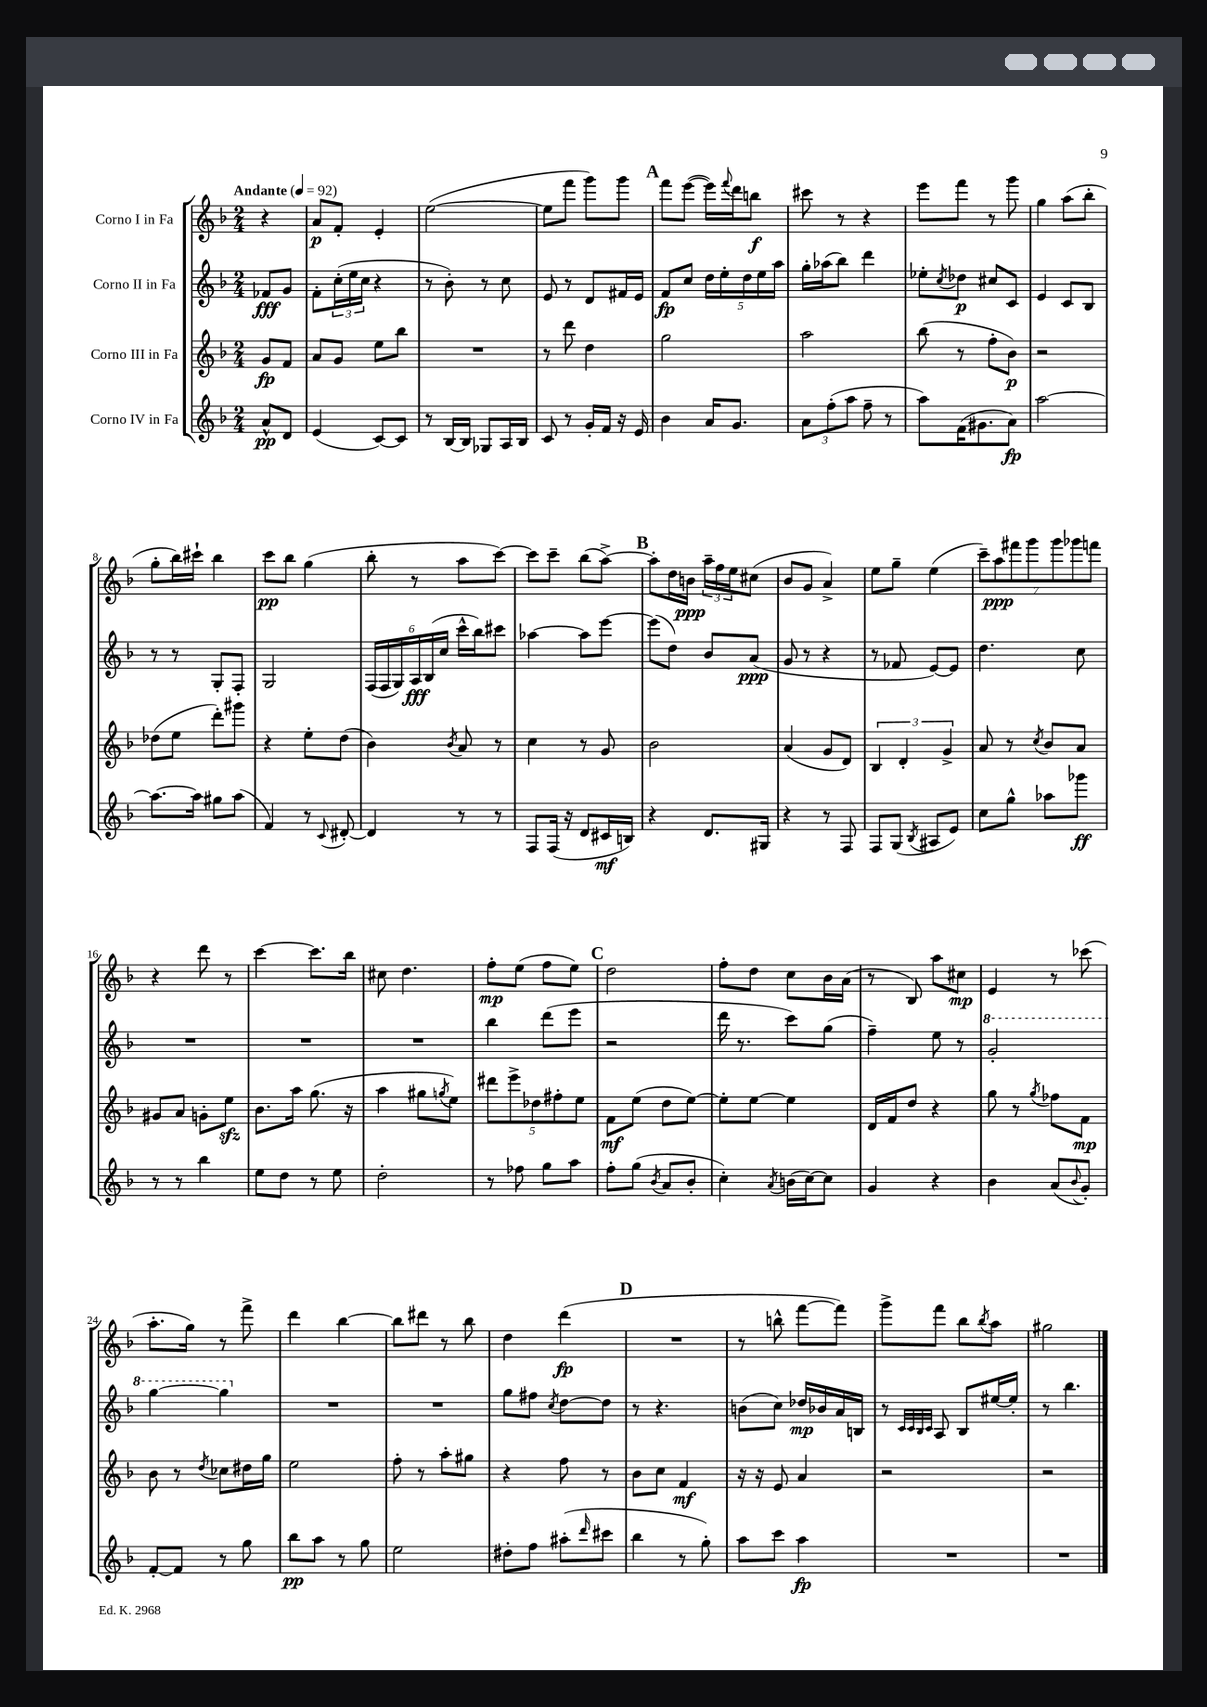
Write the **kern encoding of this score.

**kern	**dynam	**kern	**dynam	**kern	**dynam	**kern	**dynam
*part4	*part4	*part3	*part3	*part2	*part2	*part1	*part1
*staff4	*staff4	*staff3	*staff3	*staff2	*staff2	*staff1	*staff1
*I"Corno IV in Fa	*	*I"Corno III in Fa	*	*I"Corno II in Fa	*	*I"Corno I in Fa	*
*clefG2	*	*clefG2	*	*clefG2	*	*clefG2	*
*k[b-]	*	*k[b-]	*	*k[b-]	*	*k[b-]	*
*M2/4	*	*M2/4	*	*M2/4	*	*M2/4	*
*MM92	*	*MM92	*	*MM92	*	*MM92	*
=	=	=	=	=	=	=	=
!	!	!	!	!	!	!LO:TX:a:B:t=Andante	!
8a^^/L	pp	8g/L	fp	8f-X/L	fff	4r	.
8d/J	.	8f/J	.	8g/J	.	.	.
=1	=1	=1	=1	=1	=1	=1	=1
(4e/	.	8a/L	.	8f'\L	.	8a/L	p
.	.	8g/J	.	(24cc'\L	.	8f'/J	.
.	.	.	.	24ee\	.	.	.
.	.	.	.	24cc\JJ	.	.	.
[8c/L)	.	8ee\L	.	4r	.	4e'/	.
8c/J]	.	8bb-\J	.	.	.	.	.
=2	=2	=2	=2	=2	=2	=2	=2
8r	.	2r	.	8r	.	([2ee\	.
[16B-/LL	.	.	.	8b-'\)	.	.	.
16B-/JJ]	.	.	.	.	.	.	.
8G-X/L	.	.	.	8r	.	.	.
16A/L	.	.	.	8cc\	.	.	.
16B-/JJ	.	.	.	.	.	.	.
=3	=3	=3	=3	=3	=3	=3	=3
8c/	.	8r	.	8e/	.	8ee\L]	.
8r	.	8ddd\	.	8r	.	8fff\J	.
16g'/LL	.	4dd\	.	8d/L	.	8ggg\L)	.
16f/JJ	.	.	.	.	.	.	.
16r	.	.	.	16f#X/L	.	8ggg\J	.
16e/	.	.	.	16e/JJ	.	.	.
!!LO:REH:place=s1:t=A
=4	=4	=4	=4	=4	=4	=4	=4
4b-\	.	2gg\	.	8f/L	fp	8fff\L	.
.	.	.	.	8cc/J	.	([8eee\J	.
16a/KL	.	.	.	20dd\LL	.	16eee\LL])	.
.	.	.	.	20ee'\	.	.	.
.	.	.	.	.	.	8qqfff/	.
8.g/J	.	.	.	.	.	16ddd\J	.
.	.	.	.	20dd\	.	.	.
.	.	.	.	.	.	8bbn\J	f
.	.	.	.	20ee\	.	.	.
.	.	.	.	20aa\JJ	.	.	.
=5	=5	=5	=5	=5	=5	=5	=5
12a\L	.	2aa\	.	16gg'\LL	.	8ccc#X\	.
.	.	.	.	(16aa-X\J	.	.	.
(12ff'\	.	.	.	.	.	.	.
.	.	.	.	8bb-\J)	.	8r	.
12aa\J	.	.	.	.	.	.	.
8ff~\	.	.	.	4ddd\	.	4r	.
8r	.	.	.	.	.	.	.
=6	=6	=6	=6	=6	=6	=6	=6
8aa\L)	.	(8bb-\	.	8ee-X'\L	.	8eee\L	.
.	.	.	.	8qcc/	.	.	.
(16f\K	.	8r	.	8dd-X\J	p	8fff\J	.
8.g#X\	.	.	.	.	.	.	.
.	.	8ff'\L	.	8cc#X/L	.	8r	.
8a\J)	fp	8b-\J)	p	8c/J	.	8ggg\	.
=7	=7	=7	=7	=7	=7	=7	=7
[2aa\	.	2r	.	4e/	.	4gg\	.
.	.	.	.	8c/L	.	(8aa\L	.
.	.	.	.	8B-/J	.	8bb-'\J	.
!!LO:LB:g=z
=8	=8	=8	=8	=8	=8	=8	=8
8.aa\L_	.	(8dd-X\L	.	8r	.	8gg'\L	.
.	.	8ee\J	.	8r	.	16bb-\L)	.
16aa\Jk]	.	.	.	.	.	16ccc#X`\JJ	.
8gg#X\L	.	8ddd'\L)	.	8G'/L	.	4bb-\	.
(8aa\J	.	8ggg#X\J	.	8F'/J	.	.	.
=9	=9	=9	=9	=9	=9	=9	=9
4f/)	.	4r	.	2G/	.	8ccc\L	pp
.	.	.	.	.	.	8bb-\J	.
8r	.	8ee'\L	.	.	.	(4gg\	.
8qqc/	.	.	.	.	.	.	.
[8d#X'/	.	(8dd\J	.	.	.	.	.
=10	=10	=10	=10	=10	=10	=10	=10
4d#/]	.	4b-\)	.	(24F/LL	.	8bb-'\	.
.	.	.	.	24F/	.	.	.
.	.	.	.	24G/)	.	.	.
.	.	.	.	24A/	fff	8r	.
.	.	.	.	(24B-/	.	.	.
.	.	.	.	24cc/JJ	.	.	.
.	.	8qb-/	.	.	.	.	.
8r	.	8a/	.	16ccc^^\LL	.	8aa\L	.
.	.	.	.	16bb-\J)	.	.	.
8r	.	8r	.	8ccc#X\J	.	[8ccc\J)	.
=11	=11	=11	=11	=11	=11	=11	=11
8F/L	.	4cc\	.	[4aa-X\	.	8ccc\L]	.
(16F/Jk	.	.	.	.	.	8ccc~\J	.
16r	.	.	.	.	.	.	.
8d/L	.	8r	.	8aa-\L]	.	(8bb-\L	.
16c#X/L	mf	8g/	.	[8eee\J	.	[8aa^\J)	.
16Bn/JJ)	.	.	.	.	.	.	.
!!LO:REH:place=s1:t=B
=12	=12	=12	=12	=12	=12	=12	=12
4r	.	2b-\	.	(8eee\L]	.	8aa'\L]	.
.	.	.	.	8dd\J)	.	16dd\L	.
.	.	.	.	.	.	16bn\JJ	ppp
8.d/L	.	.	.	8b-/L	.	24aa~\LL	.
.	.	.	.	.	.	24ff\	.
.	.	.	.	.	.	24ee\J	.
.	.	.	.	(8a/J	ppp	(8cc#X\J	.
16G#X/Jk	.	.	.	.	.	.	.
=13	=13	=13	=13	=13	=13	=13	=13
4r	.	(4a/	.	8g/	.	8b-/L	.
.	.	.	.	8r	.	8g/J	.
8r	.	8g/L	.	4r	.	4a^/)	.
8F/	.	8d/J)	.	.	.	.	.
=14	=14	=14	=14	=14	=14	=14	=14
8F/L	.	6B-/	.	8r	.	8ee\L	.
(8G/J	.	.	.	8f-X/	.	8gg~\J	.
.	.	6d'/	.	.	.	.	.
8qB-/	.	.	.	.	.	.	.
8A#X/L	.	.	.	[8e/L)	.	(4ee\	.
.	.	6g^/	.	.	.	.	.
8e/J)	.	.	.	8e/J]	.	.	.
=15	=15	=15	=15	=15	=15	=15	=15
8cc\L	.	8a/	.	4.dd\	.	14ccc~\L)	.
.	.	.	.	.	.	14aa\	ppp
8gg^^\J	.	8r	.	.	.	.	.
.	.	.	.	.	.	14fff#X\	.
.	.	.	.	.	.	14ggg\	.
.	.	8qcc/	.	.	.	.	.
8aa-X\L	.	8b-/L	.	.	.	.	.
.	.	.	.	.	.	14ggg\	.
.	.	.	.	.	.	14ggg-X\	.
8ggg-X\J	ff	8a/J	.	8cc\	.	.	.
.	.	.	.	.	.	14fffn\J	.
!!LO:LB:g=z
=16	=16	=16	=16	=16	=16	=16	=16
8r	.	8g#X/L	.	2r	.	4r	.
8r	.	8a/J	.	.	.	.	.
4bb-\	.	8gn'\L	.	.	.	8ddd\	.
.	.	8eezz\J	.	.	.	8r	.
=17	=17	=17	=17	=17	=17	=17	=17
8ee\L	.	8.b-\L	.	2r	.	[4ccc\	.
8dd\J	.	.	.	.	.	.	.
.	.	16aa\Jk	.	.	.	.	.
8r	.	(8.gg\	.	.	.	8.ccc\L]	.
8ee\	.	.	.	.	.	.	.
.	.	16r	.	.	.	16bb-\Jk	.
=18	=18	=18	=18	=18	=18	=18	=18
2dd'\	.	4aa\	.	2r	.	8cc#X\	.
.	.	.	.	.	.	4.dd\	.
.	.	8gg#X\L	.	.	.	.	.
.	.	8qggn/	.	.	.	.	.
.	.	8ee\J)	.	.	.	.	.
=19	=19	=19	=19	=19	=19	=19	=19
8r	.	10ddd#X\L	.	4bb-\	.	8ff'\L	mp
.	.	10eee^\	.	.	.	.	.
8ff-X\	.	.	.	.	.	(8ee\J	.
.	.	10dd-X\	.	.	.	.	.
8gg\L	.	.	.	(8ddd\L	.	8ff\L	.
.	.	10ff#X'\	.	.	.	.	.
8aa\J	.	.	.	8eee\J	.	8ee\J)	.
.	.	10ee\J	.	.	.	.	.
!!LO:REH:place=s1:t=C
=20	=20	=20	=20	=20	=20	=20	=20
8ff'\L	.	8f\L	mf	2r	.	2dd\	.
(8gg\J	.	(8ee\J	.	.	.	.	.
8qb-/	.	.	.	.	.	.	.
8a/L	.	8dd\L	.	.	.	.	.
8b-'/J	.	[8ee\J)	.	.	.	.	.
=21	=21	=21	=21	=21	=21	=21	=21
4cc'\)	.	8ee'\L]	.	16ddd\	.	8ff'\L	.
.	.	.	.	8.r	.	.	.
.	.	[8ee\J	.	.	.	8dd\J	.
8qa/	.	.	.	.	.	.	.
(16bn\LL	.	4ee\]	.	8ccc\L)	.	8cc\L	.
[16cc\J)	.	.	.	.	.	.	.
8cc\J]	.	.	.	(8gg\J	.	16b-\L	.
.	.	.	.	.	.	(16a\JJ	.
=22	=22	=22	=22	=22	=22	=22	=22
4g/	.	16d/LL	.	4ff~\)	.	8r	.
.	.	16f/J	.	.	.	.	.
.	.	8dd/J	.	.	.	8B-/)	.
4r	.	4r	.	8ee\	.	8aa\L	.
.	.	.	.	8r	.	8cc#X\J	mp
=23	=23	=23	=23	=23	=23	=23	=23
*	*	*	*	*8va	*	*	*
4b-\	.	8gg\	.	2gg'/	.	4e/	.
.	.	8r	.	.	.	.	.
.	.	8qgg/	.	.	.	.	.
(8a/L	.	8ff-X\L	.	.	.	8r	.
8qqb-/	.	.	.	.	.	.	.
8g'/J)	.	8f\J	mp	.	.	(8ccc-X\	.
!!LO:LB:g=z
=24	=24	=24	=24	=24	=24	=24	=24
[8f'/L	.	8b-\	.	[4ggg\	.	8.aa'\L	.
8f/J]	.	8r	.	.	.	.	.
.	.	.	.	.	.	16gg\Jk)	.
.	.	8qdd/	.	.	.	.	.
8r	.	8cc-X\L	.	4ggg\]	.	8r	.
8gg\	.	16dd#X\L	.	.	.	8fff^\	.
.	.	16gg\JJ	.	.	.	.	.
=25	=25	=25	=25	=25	=25	=25	=25
*	*	*	*	*X8va	*	*	*
8bb-\L	pp	2ee\	.	2r	.	4ddd\	.
8aa\J	.	.	.	.	.	.	.
8r	.	.	.	.	.	[4bb-\	.
8gg\	.	.	.	.	.	.	.
=26	=26	=26	=26	=26	=26	=26	=26
2ee\	.	8ff'\	.	2r	.	8bb-\L]	.
.	.	8r	.	.	.	8ddd#X\J	.
.	.	8aa'\L	.	.	.	8r	.
.	.	8gg#X\J	.	.	.	8bb-\	.
=27	=27	=27	=27	=27	=27	=27	=27
8dd#X'\L	.	4r	.	8gg\L	.	4dd\	.
8ff\J	.	.	.	8ff#X\J	.	.	.
.	.	.	.	8qcc/	.	.	.
(8aa#X'\L	.	8ff\	.	[8dd\L	.	(4ddd\	fp
16qqddd/	.	.	.	.	.	.	.
8ccc#X\J	.	8r	.	8dd\J]	.	.	.
!!LO:REH:place=s1:t=D
=28	=28	=28	=28	=28	=28	=28	=28
4bb-\	.	8b-\L	.	8r	.	2r	.
.	.	8cc\J	.	4.r	.	.	.
8r	.	4f/	mf	.	.	.	.
8gg'\)	.	.	.	.	.	.	.
=29	=29	=29	=29	=29	=29	=29	=29
8aa\L	.	16r	.	(8bn\L	.	8r	.
.	.	16r	.	.	.	.	.
8ccc\J	.	8e/	.	8cc\J)	.	8bbn^^\	.
4aa\	fp	4a/	.	16dd-X/LL	mp	[8fff\L	.
.	.	.	.	16b-X/	.	.	.
.	.	.	.	16a/	.	8fff\J])	.
.	.	.	.	16Bn/JJ	.	.	.
=30	=30	=30	=30	=30	=30	=30	=30
2r	.	2r	.	8r	.	8ggg^\L	.
.	.	.	.	32qqc/LLL	.	.	.
.	.	.	.	32qqc/	.	.	.
.	.	.	.	32qqB-/	.	.	.
.	.	.	.	32qqc/JJJ	.	.	.
.	.	.	.	8A/	.	8fff\J	.
.	.	.	.	8B-/L	.	8bb-\L	.
.	.	.	.	.	.	8qbb-/	.
.	.	.	.	[16ee#X/L	.	8aa\J	.
.	.	.	.	16ee#'/JJ]	.	.	.
=31	=31	=31	=31	=31	=31	=31	=31
2r	.	2r	.	8r	.	2gg#X\	.
.	.	.	.	4.bb-\	.	.	.
==	==	==	==	==	==	==	==
*-	*-	*-	*-	*-	*-	*-	*-
